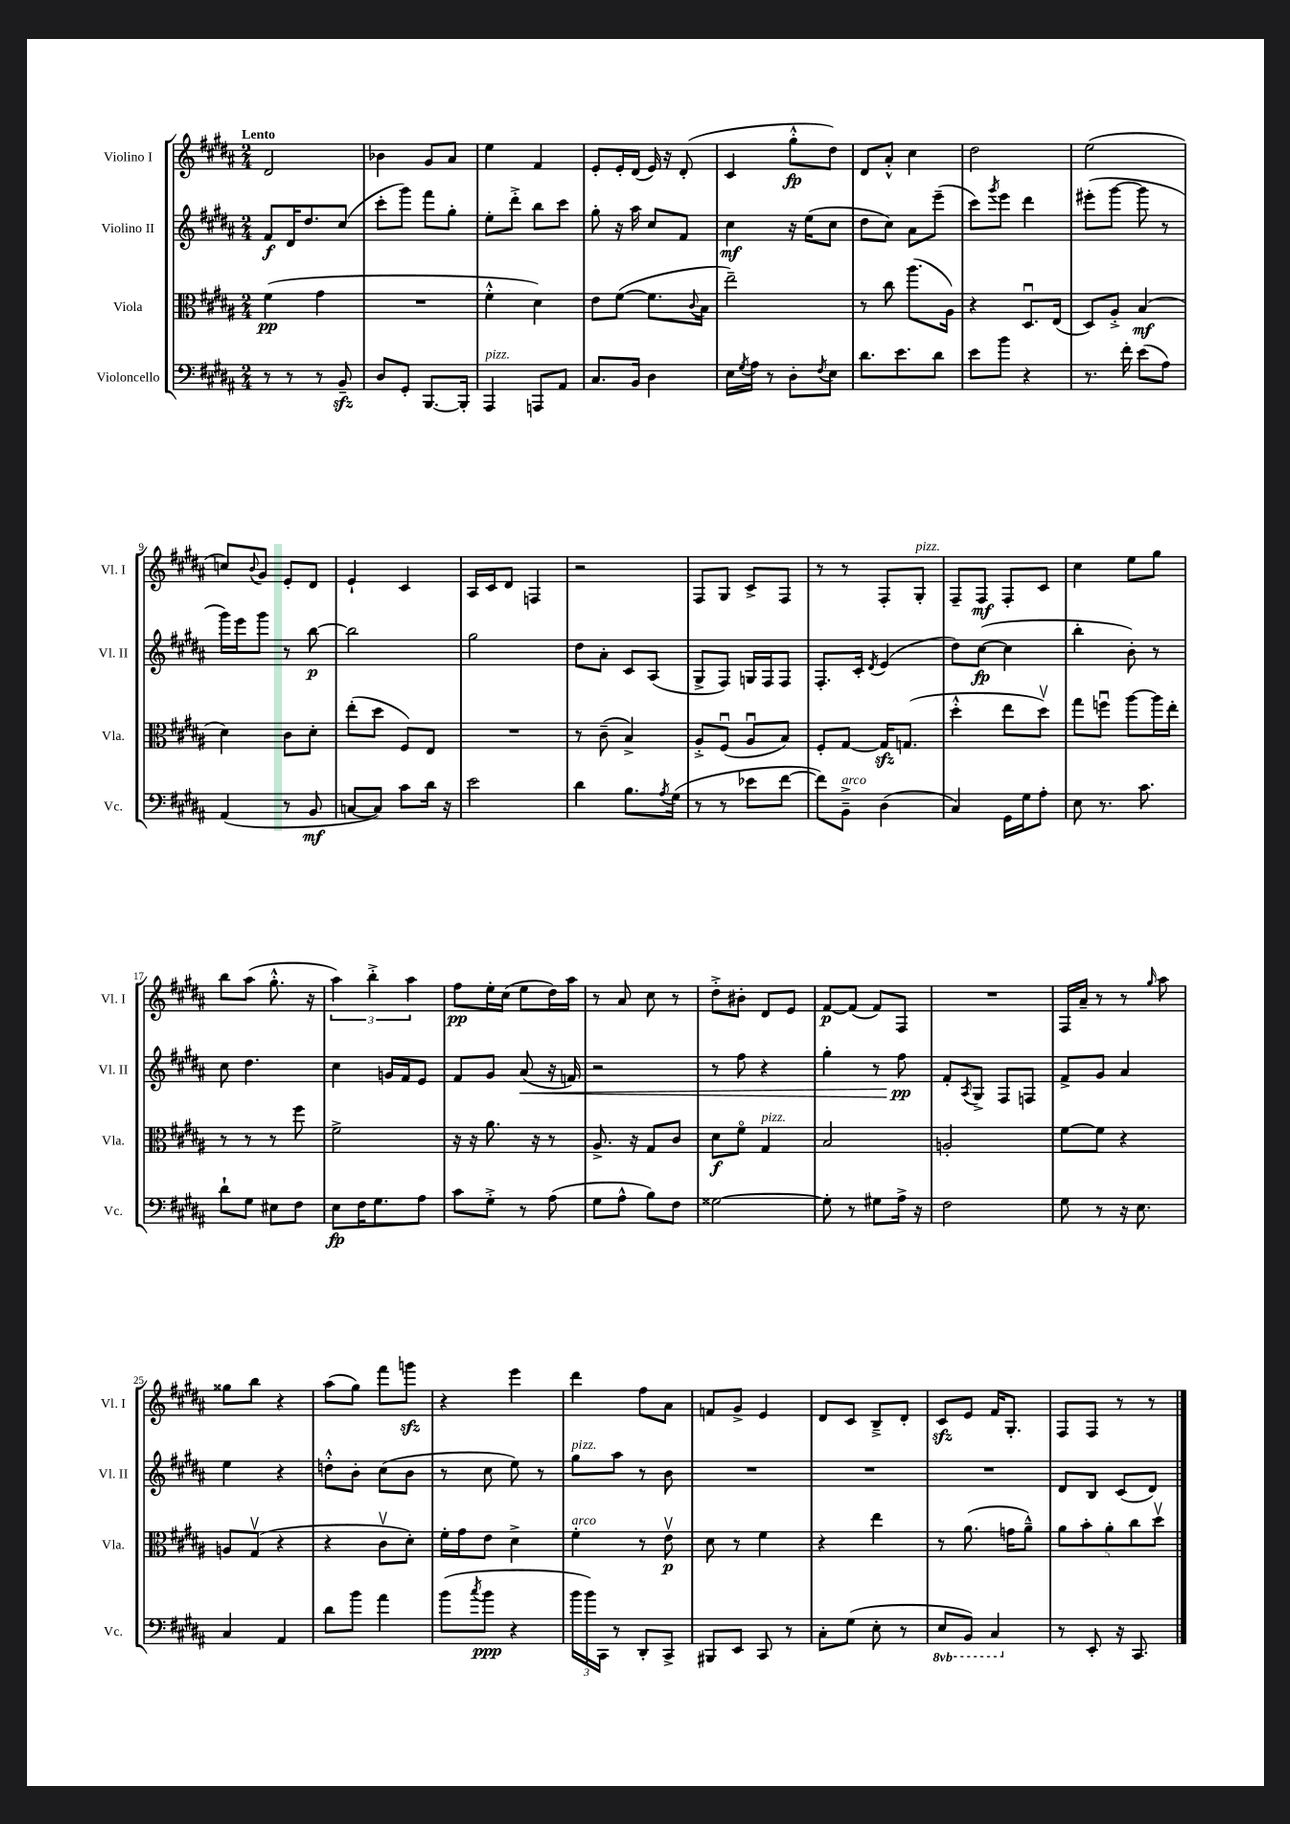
<<
\new StaffGroup <<
\new Staff = "s0" \with { instrumentName = "Violino I" shortInstrumentName = "Vl. I" } {
    \clef treble \key b \major \numericTimeSignature \time 2/4 \tempo "Lento"
    dis'2 |
    bes'4 gis'8 ais'8 |
    e''4 fis'4 |
    e'8-. e'16-. dis'16( e'16) r16 dis'8-.( |
    cis'4 gis''8-.-^\fp dis''8) |
    dis'8 ais'8-.-^ cis''4 |
    dis''2 |
    e''2( |
    c''8) \appoggiatura { b'8 } gis'8 e'8-. dis'8 |
    e'4-! cis'4 |
    ais16 cis'16 dis'8 f4 |
    r2 |
    fis8 gis8 cis'8-> fis8 |
    r8 r8 fis8-. gis8-.^\markup { \italic "pizz." } |
    fis8-- fis8\mf fis8-. cis'8 |
    cis''4 e''8 gis''8 |
    b''8 ais''8( gis''8.-.-^ r16 |
    \tuplet 3/2 { ais''4) b''4-.-> ais''4 } |
    fis''8\pp e''16-. cis''16( e''8 dis''16) ais''16 |
    r8 ais'8 cis''8 r8 |
    dis''8-.-> bis'8-. dis'8 e'8 |
    fis'8~\p fis'8( fis'8) fis8 |
    R2 |
    fis16 ais'16-- r8 r8 \grace { gis''16 } ais''8 |
    gisis''8 b''8 r4 |
    ais''8( gis''8) fis'''8 g'''8\sfz |
    r4 e'''4 |
    dis'''4 fis''8 ais'8 |
    f'8 gis'8-> e'4 |
    dis'8 cis'8 b8---> dis'8-. |
    cis'8\sfz e'8 fis'16 gis8.-. |
    fis8 fis8 r8 r8 \bar "|." |
}
\new Staff = "s1" \with { instrumentName = "Violino II" shortInstrumentName = "Vl. II" } {
    \clef treble \key b \major \numericTimeSignature \time 2/4
    fis'8\f dis'16 dis''8. cis''8( |
    cis'''8-. gis'''8) fis'''8 gis''8-. |
    e''8-. dis'''8-.-> b''8 cis'''8 |
    gis''8-. r16 ais''16 cis''8 fis'8 |
    cis''4\mf r16 e''16( cis''8 |
    dis''8 cis''8) ais'8 e'''8--( |
    cis'''8) \acciaccatura { gis'''8 } e'''8 dis'''4 |
    eis'''8-.( gis'''8~ gis'''8 r8 |
    gis'''16) e'''16 gis'''8 r8 b''8~\p |
    b''2 |
    gis''2 |
    dis''8 ais'8-. cis'8 ais8( |
    gis8-> fis8) g16 fis16 fis8 |
    fis8.-. cis'16-. \acciaccatura { dis'8 } e'4( |
    dis''8) cis''8~\fp( cis''4 |
    b''4-. b'8-.) r8 |
    cis''8 dis''4. |
    cis''4 g'16 fis'16 e'8 |
    fis'8 gis'8 ais'8\<( r16 f'16) |
    r2 |
    r8 fis''8 r4 |
    gis''4-. r8 fis''8\pp\! |
    fis'8-. \acciaccatura { ais8 } gis8-> fis8 f8 |
    fis'8-> gis'8 ais'4 |
    e''4 r4 |
    d''8-.-^ b'8-. cis''8( b'8 |
    r8 cis''8 e''8) r8 |
    gis''8^\markup { \italic "pizz." } ais''8 r8 b'8 |
    R2 |
    R2 |
    R2 |
    dis'8 b8 cis'8( dis'8) \bar "|." |
}
\new Staff = "s2" \with { instrumentName = "Viola" shortInstrumentName = "Vla." } {
    \clef alto \key b \major \numericTimeSignature \time 2/4
    fis'4\pp( gis'4 |
    R2 |
    fis'4-.-^ dis'4) |
    e'8 fis'8~( fis'8. \appoggiatura { cis'8 } b16 |
    e''2--) |
    r8 cis''8 ais''8.( ais16) |
    r4 dis8.\downbow e16( |
    dis8) ais8-.-> b4\mf( |
    dis'4) cis'8 dis'8-. |
    e''8-.( dis''8 fis8) e8 |
    R2 |
    r8 cis'8--( b4->) |
    ais8-.-> fis8\downbow( ais8\downbow b8) |
    fis8-. gis8~ gis16\sfz g8.( |
    dis''4-.-^ e''8 dis''8\upbow) |
    gis''8 f''8\downbow ais''8~ ais''16 e''16-. |
    r8 r8 r8 fis''8 |
    fis'2-> |
    r16 r16 ais'8. r16 r8 |
    ais8.-> r16 gis8 cis'8 |
    dis'8\f fis'8\flageolet gis4^\markup { \italic "pizz." } |
    b2 |
    a2-. |
    fis'8~ fis'8 r4 |
    a8 gis8\upbow( r4 |
    r4 cis'8\upbow dis'8-.) |
    fis'16-. gis'16 e'8 dis'4-> |
    fis'4-.^\markup { \italic "arco" } r8 e'8\upbow\p |
    dis'8 r8 fis'4 |
    r4 e''4 |
    r8 ais'8.( g'16 ais'8---^) |
    \tuplet 5/4 { ais'8 b'8-. ais'8-. cis''8 dis''8\upbow } \bar "|." |
}
\new Staff = "s3" \with { instrumentName = "Violoncello" shortInstrumentName = "Vc." } {
    \clef bass \key b \major \numericTimeSignature \time 2/4 \set Staff.ottavationMarkups = #ottavation-simple-ordinals
    r8 r8 r8 b,8--\sfz |
    dis8 gis,8-. b,,8.~ b,,16-. |
    ais,,4^\markup { \italic "pizz." } a,,8 ais,8 |
    cis8. b,16 dis4 |
    e16 \acciaccatura { gis8 } ais16 r8 dis8-. \acciaccatura { fis8 } e8 |
    dis'8. e'8. dis'8 |
    e'8 b'8 r4 |
    r8. fis'16-. e'8( ais8) |
    ais,4( r8 b,8\mf |
    c8~ c8) cis'8 dis'16 r16 |
    e'2 |
    dis'4 b8. \acciaccatura { ais8 } gis16( |
    r8 r8 ees'8 fis'8~ |
    fis'8) b,8--->^\markup { \italic "arco" } dis4( |
    cis4) gis,16 gis16 ais8-. |
    e8 r8. cis'8. |
    dis'8-! gis8 eis8 fis8 |
    e8\fp fis16 gis8. ais8 |
    cis'8 gis8-.-> r8 ais8( |
    gis8 ais8-^ b8) fis8 |
    gisis2~ |
    gisis8-. r8 gis8 ais16-> r16 |
    fis2 |
    gis8 r8 r16 e8. |
    cis4 ais,4 |
    dis'8 b'8 ais'4 |
    b'8( \acciaccatura { cis''8 } b'8\ppp r4 |
    \tuplet 3/2 { b'16 b'16) cis,16 } r8 dis,8-. cis,8-> |
    bis,,8 e,8 cis,8 r8 |
    cis8-. gis8( e8-. r8 |
    \ottava #-1 e,8 b,,8) cis,4 \ottava #0 |
    r8 e,8-. r16 cis,8. \bar "|." |
}
>>
>>
